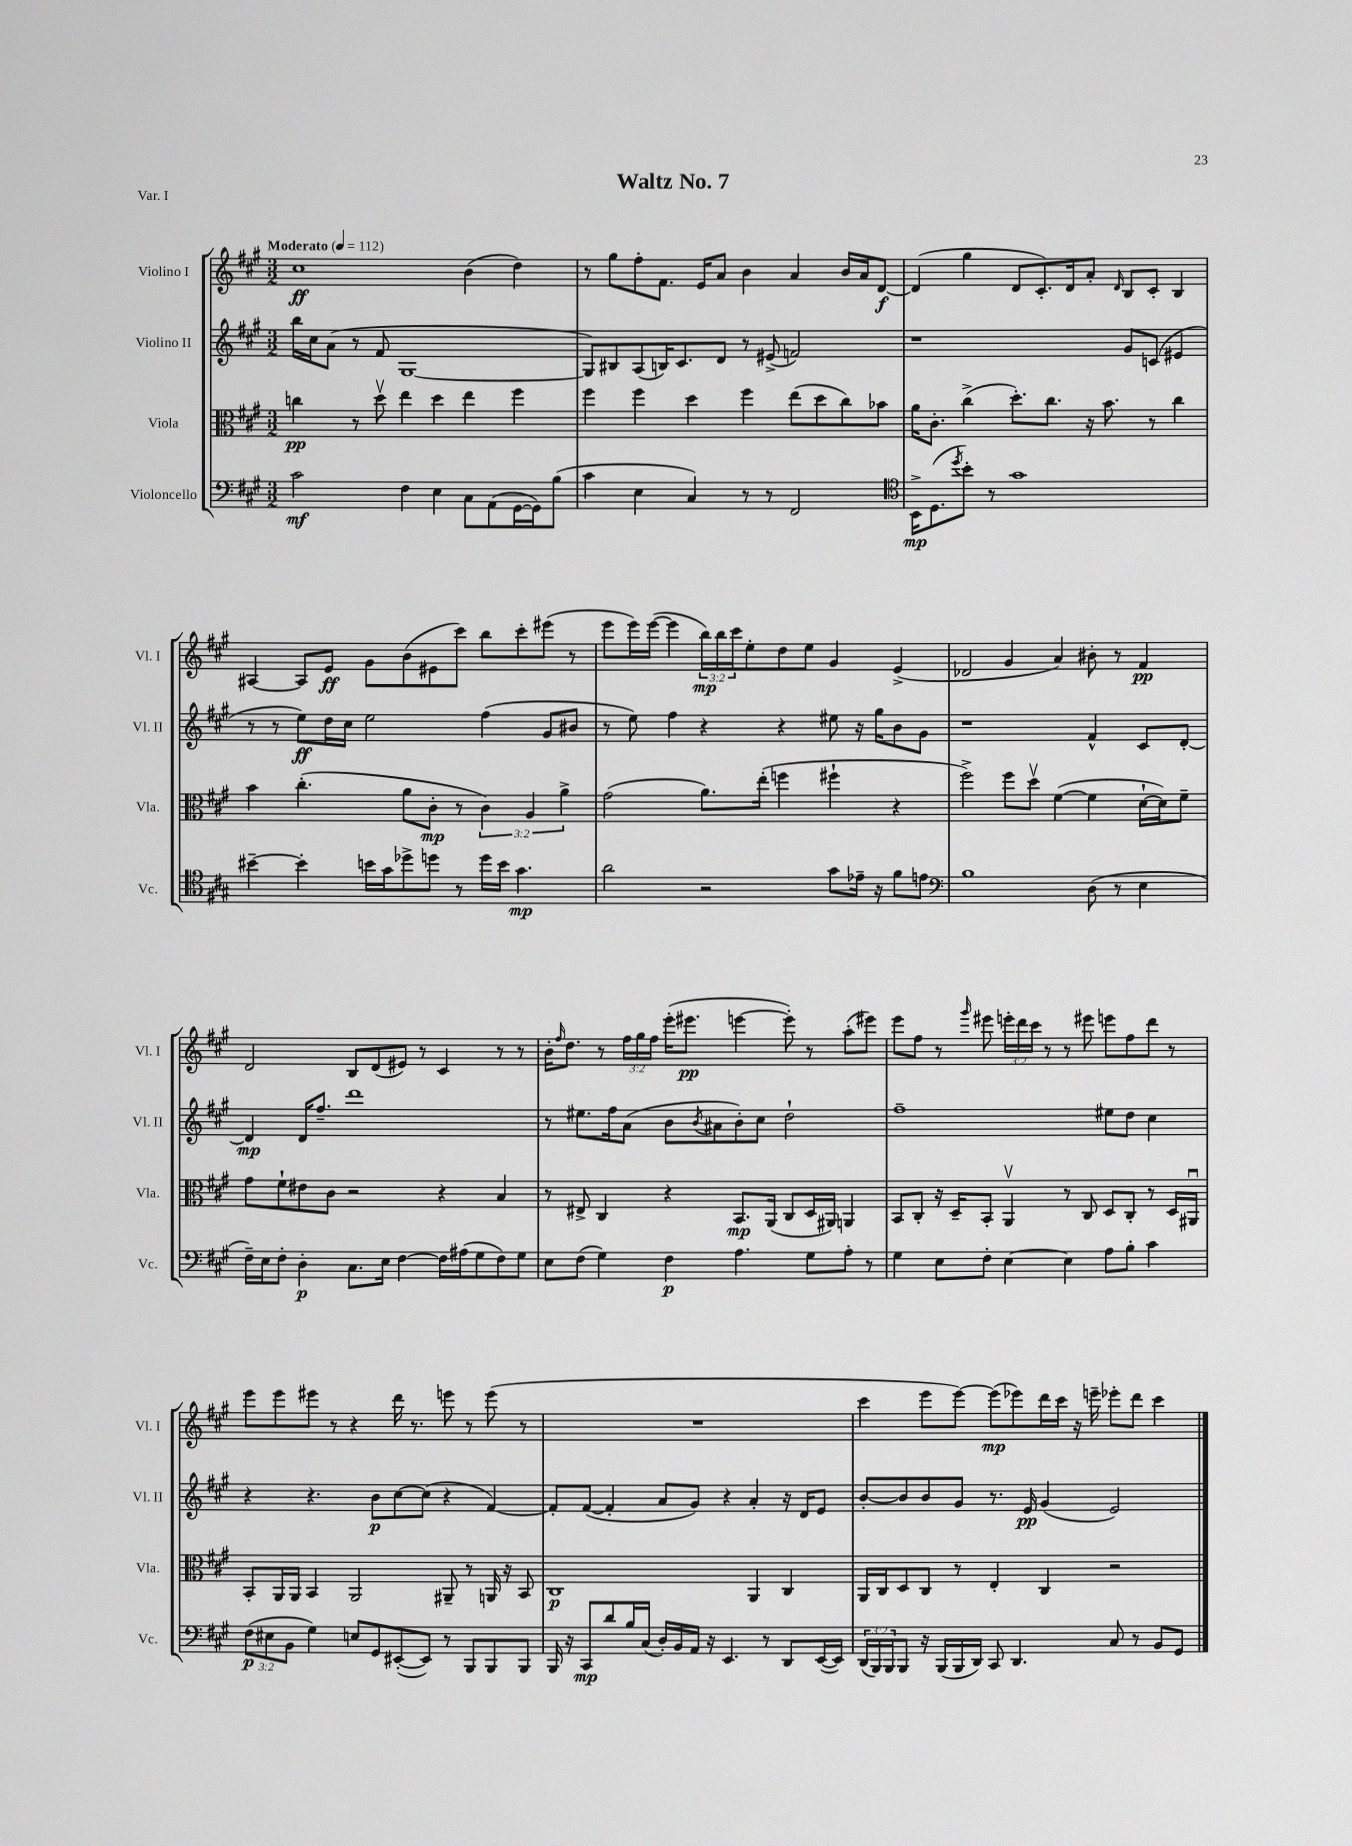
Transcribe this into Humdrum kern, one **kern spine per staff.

**kern	**dynam	**kern	**dynam	**kern	**dynam	**kern	**dynam
*part4	*part4	*part3	*part3	*part2	*part2	*part1	*part1
*staff4	*staff4	*staff3	*staff3	*staff2	*staff2	*staff1	*staff1
*I"Violoncello	*	*I"Viola	*	*I"Violino II	*	*I"Violino I	*
*I'Vc.	*	*I'Vla.	*	*I'Vl. II	*	*I'Vl. I	*
*clefF4	*	*clefC3	*	*clefG2	*	*clefG2	*
*k[f#c#g#]	*	*k[f#c#g#]	*	*k[f#c#g#]	*	*k[f#c#g#]	*
*M3/2	*	*M3/2	*	*M3/2	*	*M3/2	*
*MM112	*	*MM112	*	*MM112	*	*MM112	*
=1	=1	=1	=1	=1	=1	=1	=1
!	!	!	!	!	!	!LO:TX:a:B:t=Moderato	!
2c#\	mf	4ccn\	pp	16bb\LL	.	1cc#	ff
.	.	.	.	16cc#\J	.	.	.
.	.	.	.	(8a\J	.	.	.
.	.	8r	.	8r	.	.	.
.	.	8ddv\	.	8f#/	.	.	.
4F#\	.	4ee\	.	[1G#	.	.	.
4E\	.	4dd\	.	.	.	.	.
8C#\L	.	4ee\	.	.	.	(4b\	.
(8AA\	.	.	.	.	.	.	.
[16GG#\L	.	4ff#\	.	.	.	4dd\)	.
16GG#\J])	.	.	.	.	.	.	.
(8B\J	.	.	.	.	.	.	.
=2	=2	=2	=2	=2	=2	=2	=2
4c#\	.	4ff#\	.	8G#/L])	.	8r	.
.	.	.	.	8B#X/	.	8gg#\L	.
4E\	.	4ff#\	.	(8A/	.	8ff#'\	.
.	.	.	.	16Bn/K)	.	8.f#\J	.
.	.	.	.	8.c#/	.	.	.
4C#/)	.	4dd\	.	.	.	.	.
.	.	.	.	.	.	16e/KL	.
.	.	.	.	8d/J	.	8a/J	.
8r	.	4ff#\	.	8r	.	4b\	.
8r	.	.	.	(8e#X^/	.	.	.
2FF#/	.	(8ee\L	.	2fn/)	.	4a/	.
.	.	8dd\	.	.	.	.	.
.	.	8cc#\)	.	.	.	16b/LL	.
.	.	.	.	.	.	16a/J	.
.	.	8b-X\J	.	.	.	[8d/J	f
=3	=3	=3	=3	=3	=3	=3	=3
*clefC4	*	*	*	*	*	*	*
16BB^\KL	mp	16a\KL	.	1r	.	(4d/]	.
(8.D\	.	8.c#'\J	.	.	.	.	.
8qdd/	.	.	.	.	.	.	.
8b'\J)	.	(4cc#^\	.	.	.	4gg#\	.
8r	.	.	.	.	.	.	.
1g#	.	8.dd'\L)	.	.	.	8d/L	.
.	.	.	.	.	.	8.c#'/)	.
.	.	8.cc#\J	.	.	.	.	.
.	.	.	.	.	.	16d/k	.
.	.	16r	.	.	.	8a'/J	.
.	.	8.b\	.	.	.	.	.
.	.	.	.	.	.	16qqd/	.
.	.	.	.	8g#/L	.	8B/L	.
.	.	8r	.	(8cn/J	.	8c#'/J	.
.	.	4cc#\	.	4e#X/	.	4B/	.
!!LO:LB:g=z
=4	=4	=4	=4	=4	=4	=4	=4
[4b#X~\	.	4b\	.	8r	.	[4A#X/	.
.	.	.	.	8r	.	.	.
4b#'\]	.	(4.cc#'\	.	8ee\L)	ff	8A#/L]	.
.	.	.	.	16dd\L	.	8e/J	ff
.	.	.	.	16cc#\JJ	.	.	.
16bn\LL	.	.	.	2ee\	.	8g#\L	.
16g#\J	.	.	.	.	.	.	.
8dd-X^\	.	8a\L	.	.	.	(8b\	.
8ddn\J	.	8c#'\J	mp	.	.	8e#X\	.
8r	.	8r	.	.	.	8ccc#\J)	.
16dd\LL	.	6c#\)	.	(4ff#\	.	8bb\L	.
16b\JJ	.	.	.	.	.	.	.
4.g#\	mp	.	.	.	.	8ccc#'\	.
.	.	6A/	.	.	.	.	.
.	.	.	.	8g#/L	.	(8eee#X\J	.
.	.	6a^\	.	.	.	.	.
.	.	.	.	8b#X/J	.	8r	.
=5	=5	=5	=5	=5	=5	=5	=5
2a\	.	(2g#\	.	8r	.	8eee\L	.
.	.	.	.	8ee\)	.	16eee\L)	.
.	.	.	.	.	.	([16eee\JJ	.
.	.	.	.	4ff#\	.	4eee\]	.
2r	.	8.a\L)	.	4r	.	24bb\LL)	mp
.	.	.	.	.	.	24bb\	.
.	.	.	.	.	.	24ccc#\J	.
.	.	.	.	.	.	8ee'\	.
.	.	(16ee'\Jk	.	.	.	.	.
.	.	4ffn\	.	4r	.	8dd\	.
.	.	.	.	.	.	8ee\J	.
8g#\L	.	4ff#X`\	.	8ee#X\	.	4g#/	.
16e-X~\Jk	.	.	.	16r	.	.	.
16r	.	.	.	16gg#\KL	.	.	.
8f#\L	.	4r	.	8b\	.	(4e^/	.
8en\J	.	.	.	8g#\J	.	.	.
=6	=6	=6	=6	=6	=6	=6	=6
*clefF4	*	*	*	*	*	*	*
1B	.	2ff#^\)	.	1r	.	2d-X/	.
.	.	8ff#\L	.	.	.	4g#/	.
.	.	8ddv\J	.	.	.	.	.
.	.	([4f#\	.	.	.	4a/)	.
(8D\	.	4f#\]	.	4f#^^/	.	8b#X'\	.
8r	.	.	.	.	.	8r	.
4E\	.	[16d`\LL	.	8c#/L	.	4f#/	pp
.	.	16d\J])	.	.	.	.	.
.	.	8f#~\J	.	[8d'/J	.	.	.
!!LO:LB:g=z
=7	=7	=7	=7	=7	=7	=7	=7
16F#~\LL)	.	8g#\L	.	4d/]	mp	2d/	.
16E\J	.	.	.	.	.	.	.
8F#'\J	.	8f#`\	.	.	.	.	.
4D'\	p	8e#X\	.	16d/KL	.	.	.
.	.	.	.	8.ff#~/J	.	.	.
.	.	8c#\J	.	.	.	.	.
8.C#\L	.	2r	.	1ddd	.	8B/L	.
.	.	.	.	.	.	(8d/	.
16E\Jk	.	.	.	.	.	.	.
[4F#\	.	.	.	.	.	8e#X/J)	.
.	.	.	.	.	.	8r	.
16F#\LL]	.	4r	.	.	.	4c#/	.
(16A#X\J	.	.	.	.	.	.	.
8G#\	.	.	.	.	.	.	.
8F#\)	.	4B/	.	.	.	8r	.
8G#\J	.	.	.	.	.	8r	.
=8	=8	=8	=8	=8	=8	=8	=8
8E\L	.	8r	.	8r	.	16b'\KL	.
.	.	.	.	.	.	16qqff#/	.
.	.	.	.	.	.	8.dd\J	.
(8F#\J	.	8E#X^/	.	8.ee#X\L	.	.	.
4G#\)	.	4C#/	.	.	.	8r	.
.	.	.	.	16ff#\k	.	.	.
.	.	.	.	(8a\J	.	24ff#\LL	.
.	.	.	.	.	.	24gg#\	.
.	.	.	.	.	.	24ff#\JJ	.
4F#\	p	4r	.	8b\L	.	(16eee'\KL	.
.	.	.	.	.	.	8.eee#X\J	pp
.	.	.	.	8qb/	.	.	.
.	.	.	.	8a#X\	.	.	.
4.A\	.	8.BB/L	mp	8b'\)	.	[4eeen\	.
.	.	.	.	8cc#\J	.	.	.
.	.	(16AA/Jk	.	.	.	.	.
.	.	8C#/L	.	2dd`\	.	8eee'\])	.
8G#\L	.	16D/L	.	.	.	8r	.
.	.	16AA#X/JJ)	.	.	.	.	.
8A'\J	.	4AAn/	.	.	.	(8aa'\L	.
8r	.	.	.	.	.	8eee#X\J)	.
=9	=9	=9	=9	=9	=9	=9	=9
4G#\	.	8BB/L	.	1ff#~	.	8eee\L	.
.	.	8C#'/J	.	.	.	8ff#\J	.
8E\L	.	16r	.	.	.	8r	.
.	.	16D~/KL	.	.	.	.	.
.	.	.	.	.	.	16qqggg#/	.
8F#'\J	.	8BB'/J	.	.	.	8eee#X\	.
[4E\	.	4AAv/	.	.	.	24eeen'\LL	.
.	.	.	.	.	.	24ddd\	.
.	.	.	.	.	.	24ccc#\JJ	.
.	.	.	.	.	.	8r	.
4E\]	.	8r	.	.	.	8r	.
.	.	8C#/	.	.	.	8eee#X\	.
8A\L	.	8D/L	.	8ee#X\L	.	8eeen\L	.
8B'\J	.	8C#'/J	.	8dd\J	.	8ff#\	.
4c#\	.	8r	.	4cc#\	.	8ddd\J	.
.	.	16D/LL	.	.	.	8r	.
.	.	16AA#Xu/JJ	.	.	.	.	.
!!LO:LB:g=z
=10	=10	=10	=10	=10	=10	=10	=10
(12F#\L	p	8BB'/L	.	4r	.	8eee\L	.
12E#X\	.	.	.	.	.	.	.
.	.	16AA/L	.	.	.	8eee\	.
12BB\J	.	.	.	.	.	.	.
.	.	16AA/JJ	.	.	.	.	.
4G#\)	.	4BB/	.	4.r	.	8eee#X\J	.
.	.	.	.	.	.	8r	.
8En/L	.	2AA/	.	.	.	4r	.
8GG#/	.	.	.	8b\L	p	.	.
([8EE#X'/	.	.	.	[8cc#\	.	16ddd\	.
.	.	.	.	.	.	8.r	.
8EE#/J])	.	.	.	(8cc#\J]	.	.	.
8r	.	8AA#X~/	.	4r	.	8eeen\	.
8BBB/L	.	8r	.	.	.	8r	.
8BBB/	.	16AAn/	.	[4f#/)	.	(8eee\	.
.	.	16r	.	.	.	.	.
8BBB/J	.	8BB/	.	.	.	8r	.
=11	=11	=11	=11	=11	=11	=11	=11
16BBB/	.	1C#	p	8f#'/L]	.	1.r	.
16r	.	.	.	.	.	.	.
8CC#/L	mp	.	.	([8f#/J	.	.	.
8d/	.	.	.	4f#'/]	.	.	.
16B/L	.	.	.	.	.	.	.
(16C#/JJ	.	.	.	.	.	.	.
16D'/LL)	.	.	.	8a/L	.	.	.
16BB/	.	.	.	.	.	.	.
16AA/JJ	.	.	.	8g#/J)	.	.	.
16r	.	.	.	.	.	.	.
4.EE/	.	.	.	4r	.	.	.
.	.	4AA/	.	4a'/	.	.	.
8r	.	.	.	.	.	.	.
8DD/L	.	4C#/	.	16r	.	.	.
.	.	.	.	16d/KL	.	.	.
([16EE/L	.	.	.	8e/J	.	.	.
16EE/JJ])	.	.	.	.	.	.	.
=12	=12	=12	=12	=12	=12	=12	=12
(24DD/LL	.	16AA/LL	.	[8b'/L	.	4ccc#\	.
24BBB/)	.	.	.	.	.	.	.
.	.	16C#/J	.	.	.	.	.
24BBB/J	.	.	.	.	.	.	.
8BBB/J	.	8D/	.	8b/]	.	.	.
16r	.	8C#/J	.	8b/	.	8eee\L	.
(16BBB/LL	.	.	.	.	.	.	.
16BBB/	.	8r	.	8g#/J	.	[8eee\J)	.
16DD/JJ)	.	.	.	.	.	.	.
8CC#/	.	4E'/	.	8.r	.	(8eee\L]	mp
4.DD/	.	.	.	.	.	8eee-X\)	.
.	.	.	.	16e/	pp	.	.
.	.	4C#/	.	(4g#/	.	16ddd\L	.
.	.	.	.	.	.	16ccc#\JJ	.
.	.	.	.	.	.	16r	.
.	.	.	.	.	.	16eeen~\	.
8C#/	.	2r	.	2e/)	.	8eee-X'\L	.
8r	.	.	.	.	.	8ddd\J	.
8BB/L	.	.	.	.	.	4ccc#\	.
8GG#/J	.	.	.	.	.	.	.
==	==	==	==	==	==	==	==
*-	*-	*-	*-	*-	*-	*-	*-
